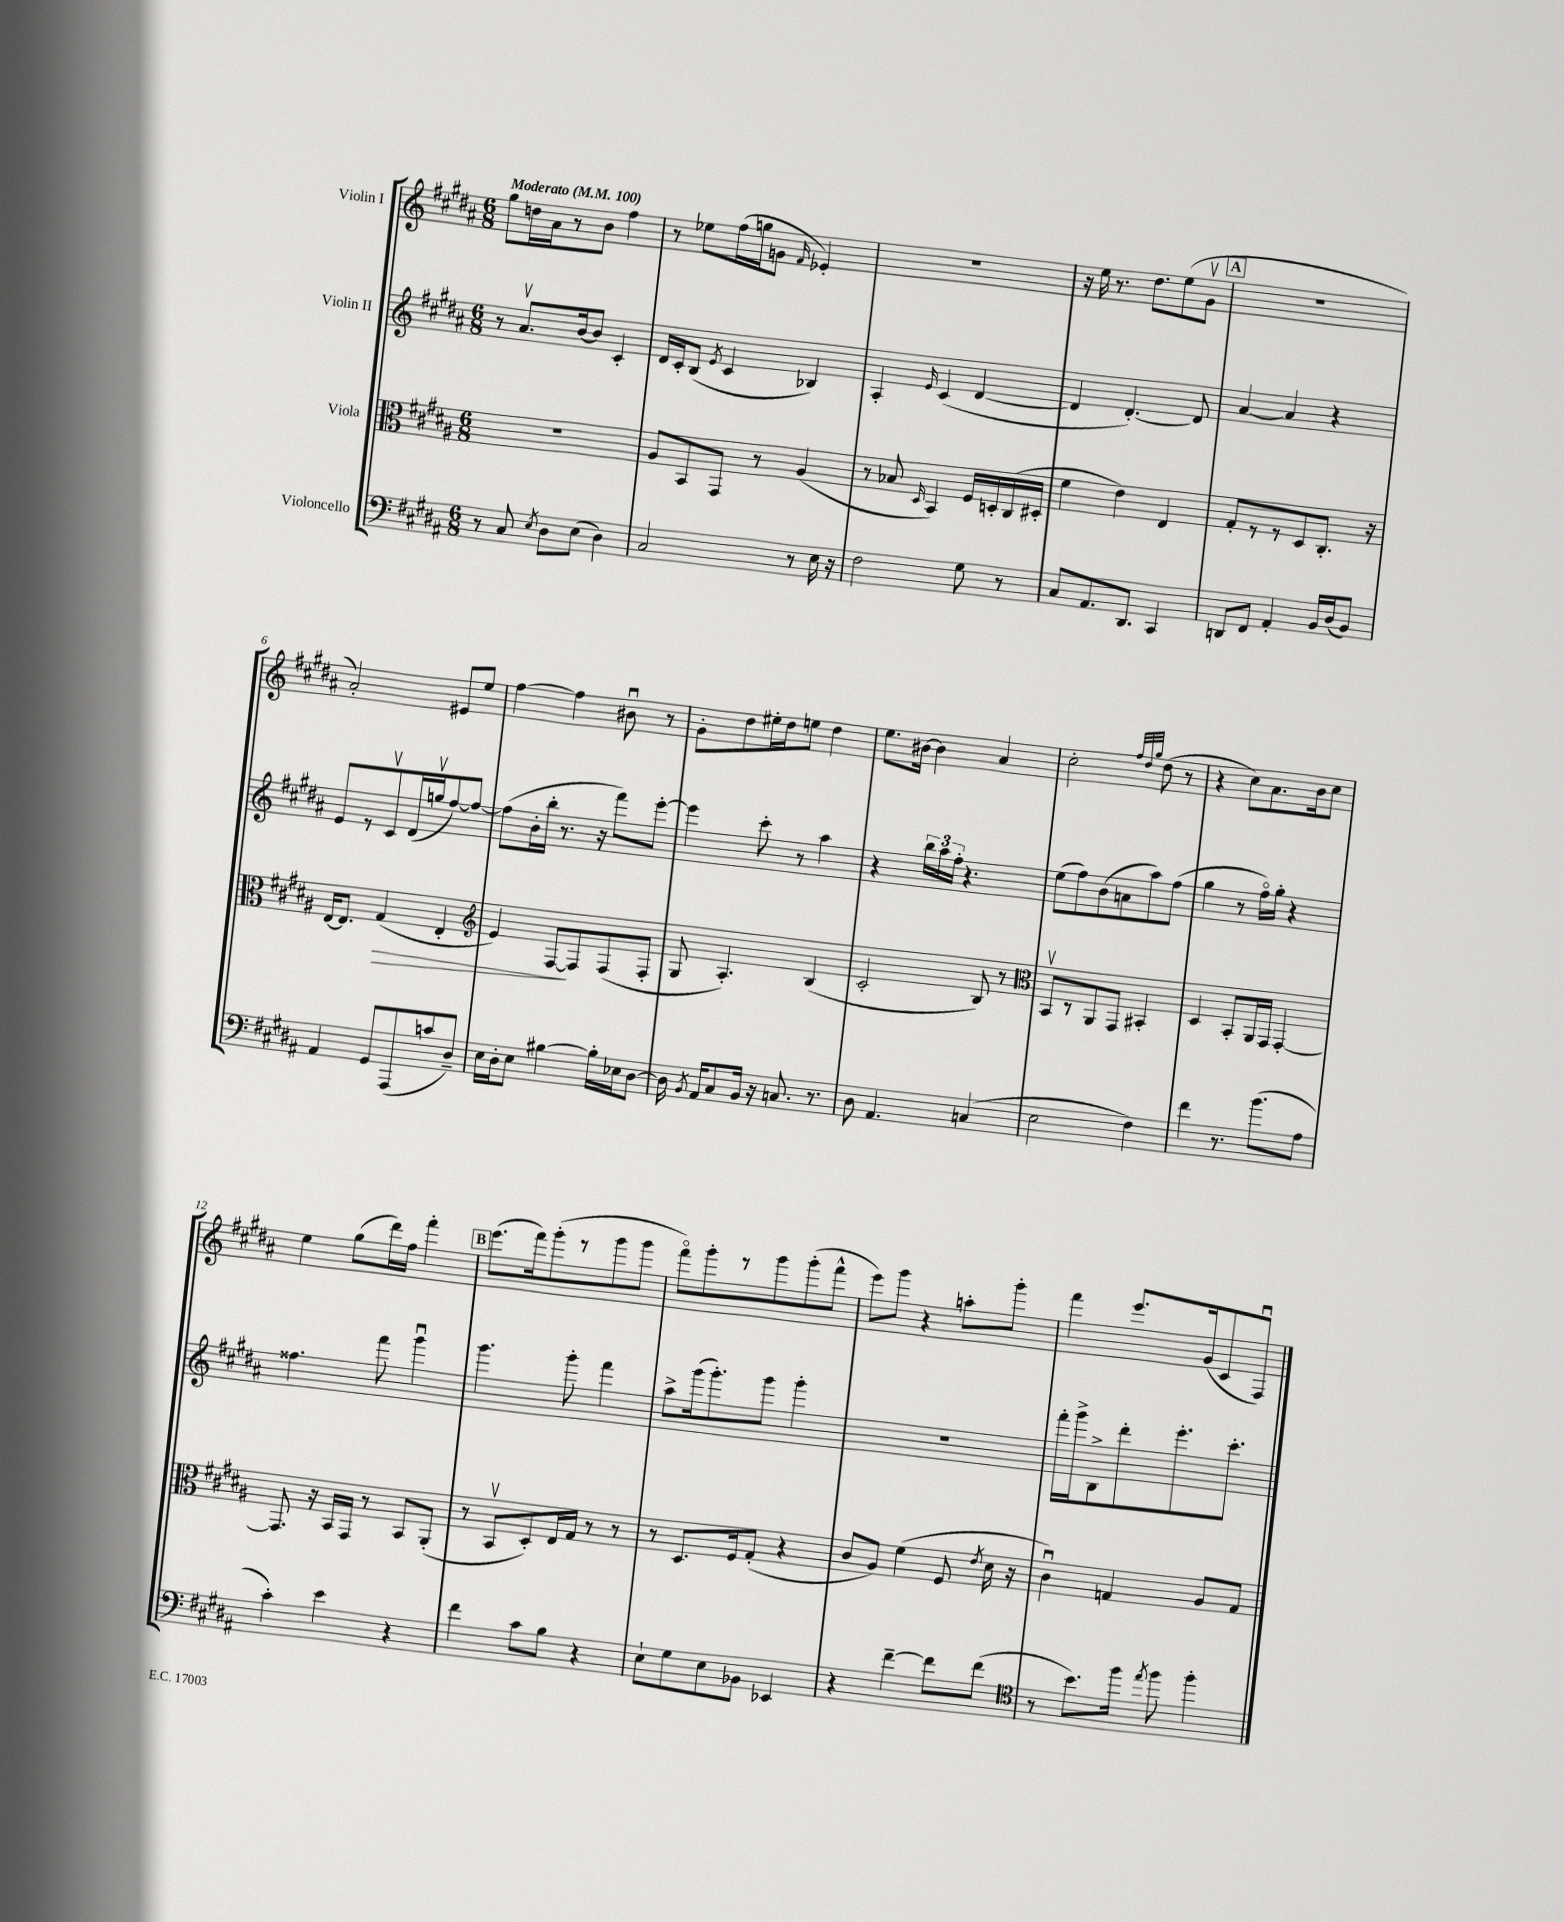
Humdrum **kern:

**kern	**kern	**dynam	**kern	**kern
*part4	*part3	*part3	*part2	*part1
*staff4	*staff3	*staff3	*staff2	*staff1
*I"Violoncello	*I"Viola	*	*I"Violin II	*I"Violin I
*clefF4	*clefC3	*	*clefG2	*clefG2
*k[f#c#g#d#a#]	*k[f#c#g#d#a#]	*	*k[f#c#g#d#a#]	*k[f#c#g#d#a#]
*M6/8	*M6/8	*	*M6/8	*M6/8
*MM100	*MM100	*	*MM100	*MM100
=1	=1	=1	=1	=1
!	!	!	!	!LO:TX:a:B:t=Moderato
8r	2.r	.	8r	8gg#\L
8C#/	.	.	8.a#v/L	16ddn\L
.	.	.	.	16a#\J
8qE/	.	.	.	.
8D#\L	.	.	.	8r
.	.	.	[16b/k	.
(8E\J	.	.	8b/J]	8b\J
4D#\)	.	.	4c#'/	4ff#\
=2	=2	=2	=2	=2
2C#/	8A#/L	.	16d#/LL	8r
.	.	.	16c#'/J	.
.	8BB/	.	(8B/J	8ee-X\L
.	.	.	8qe/	.
.	8GG#/J	.	4c#/	(16ff#\L
.	.	.	.	16ggn\J
.	8r	.	.	8gn\J
.	.	.	.	16qqf#/
8r	(4A#/	.	4B-X/)	4e-X'/)
16E\	.	.	.	.
16r	.	.	.	.
=3	=3	=3	=3	=3
2F#\	8r	.	4A#'/	2.r
.	8B-X/	.	.	.
.	16qqD#/	.	16qqe/	.
.	4BB/)	.	(4c#/	.
8G#\	16F#/LL	.	[4d#/	.
.	16Dn'/	.	.	.
8r	(16C#/	.	.	.
.	16D#X'/JJ	.	.	.
=4	=4	=4	=4	=4
8C#/L	4f#\	.	4d#/]	16r
.	.	.	.	16ee\
8.AA#/	.	.	.	8.r
.	4e\)	.	[4.d#'/)	.
8.DD#/J	.	.	.	8.dd#\L
4CC#/	4E/	.	.	(8ee\
.	.	.	8d#/]	8g#v\J
!!LO:REH:place=s1:t=A
=5	=5	=5	=5	=5
8DDn/L	8G#'/L	.	[4a#/	2.r
8FF#/J	8r	.	.	.
4AA#'/	8r	.	4a#/]	.
.	8D#/	.	.	.
16BB/LL	8.C#'/J	.	4r	.
(16D#/J	.	.	.	.
8BB/J)	.	.	.	.
.	16r	.	.	.
!!LO:LB:g=z
=6	=6	=6	=6	=6
4AA#/	[16E/KL	.	8e/L	2a#'/)
.	8.E/J]	.	.	.
.	.	.	8r	.
!	!	!LO:HP:b	!	!
8GG#/L	(4G#/	>	8c#v/	.
(8AAA#/	.	.	(16d#/L	.
.	.	.	16ggnv/J	.
8cn/	4E'/	.	[8ff#/)	8e#X/L
8D#~/J)	.	.	8ff#/J_	8ee/J
=7	=7	=7	=7	=7
*	*clefG2	*	*	*
16E\LL	4e/)	.	(8ff#\L]	[4ff#\
16D#'\J	.	.	.	.
8E\J	.	.	16b'\L	.
.	.	.	16bb'\JJ	.
[4B#X\	[8F#/L	.	8.r	4ff#\]
.	8F#/]	]	.	.
.	.	.	16r	.
16B#'\LL]	(8F#/	.	8fff#\L)	8b#Xu\
16E-X\J	.	.	.	.
[8D#\J	8F#'/J	.	[8eee'\J	8r
=8	=8	=8	=8	=8
16D#\]	8G#/	.	4eee\]	8g#'\L
8qBB/	.	.	.	.
16AA#/KL	.	.	.	.
8C#/	4.A#'/)	.	.	8dd#\
16BB/Jk	.	.	8ccc#'\	16ee#X'\L
16r	.	.	.	16dd#\J
8.Cn/	.	.	8r	8een\J
.	(4B/	.	4aa#\	4dd#\
8.r	.	.	.	.
=9	=9	=9	=9	=9
8D#\	2c#'/	.	4r	8.ee\L
4.AA#/	.	.	.	.
.	.	.	.	[16b#X\Jk
.	.	.	24bb\LL	4b#\]
.	.	.	24aa#\	.
.	.	.	24ff#'\JJ	.
.	.	.	4.r	.
(4Cn/	8B/)	.	.	4a#/
.	8r	.	.	.
=10	=10	=10	=10	=10
*	*clefC3	*	*	*
2E\	8BBv/L	.	(8ee\L	2cc#'\
.	8r	.	8ff#\)	.
.	8AA#/	.	(8b\	.
.	8GG#/J	.	8an\	.
.	.	.	.	32qqff#/LLL
.	.	.	.	32qqdd#/
.	.	.	.	32qqgg#/JJJ
4F#\)	4BB#X'/	.	8aa#\)	(8dd#\
.	.	.	(8ff#\J	8r
=11	=11	=11	=11	=11
4f#\	4D#/	.	4gg#\	4r
8.r	8BB'/L	.	8r	8cc#\L)
.	16AA#/L	.	16ff#\LL)	8.a#\
(8.b\L	16GG#/JJ	.	16gg#'\JJ	.
.	[4GG#'/	.	4r	.
.	.	.	.	16b\k
8A#\J	.	.	.	8cc#\J
!!LO:LB:g=z
=12	=12	=12	=12	=12
4c#'\)	8.GG#/]	.	4.ff##X\	4ee\
.	16r	.	.	.
4e\	16BB/LL	.	.	(8gg#\L
.	16GG#/JJ	.	.	.
.	8r	.	8fff#\	16ddd#\L)
.	.	.	.	16ff#\JJ
4r	8BB/L	.	4ggg#u\	4fff#'\
.	(8AA#'/J	.	.	.
!!LO:REH:place=s1:t=B
=13	=13	=13	=13	=13
4f#\	8r	.	4.ggg#\	(8.eee\L
.	8BBv/L	.	.	.
.	.	.	.	16fff#\k)
8c#\L	8D#'/)	.	.	(8ggg#'\
8B\J	16E/L	.	8ggg#'\	8r
.	16G#/JJ	.	.	.
4r	8r	.	4fff#\	8ggg#\
.	8r	.	.	8ggg#\J
=14	=14	=14	=14	=14
8E`\L	8r	.	8aa#^\L	8fff#\L)
8G#\	8.D#/L	.	(16ggg#\k	8ggg#'\
.	.	.	8.ggg#'\)	.
8E\	.	.	.	8r
.	16F#/k	.	.	.
8BB-X\J	(8G#'/J	.	8ggg#\J	8ggg#\
4EE-X/	4r	.	4ggg#'\	(8ggg#'\
.	.	.	.	8fff#^^\J
=15	=15	=15	=15	=15
4r	8c#/L	.	2.r	8eee\L)
.	8A#/J)	.	.	8ggg#\J
[4f#~\	(4f#\	.	.	4r
8f#\L]	8F#/	.	.	8aan'\L
.	8qe/	.	.	.
(8f#\J	16d#\	.	.	8ggg#'\J
.	16r	.	.	.
=16	=16	=16	=16	=16
*clefC4	*	*	*	*
8r	4c#u\)	.	16fff#'\LL	4fff#\
.	.	.	16ggg#^\J	.
8.b\L)	.	.	8B^\	.
.	4Gn/	.	8ddd#'\	8.eee/L
16ff#\Jk	.	.	.	.
8qee/	.	.	.	.
8ff#\	.	.	8.eee'\	.
.	.	.	.	(16g#/k
4ff#'\	8A#/L	.	.	8c#/
.	.	.	8.ccc#'\J	.
.	8G/J	.	.	8F#u/J)
==	==	==	==	==
*-	*-	*-	*-	*-
